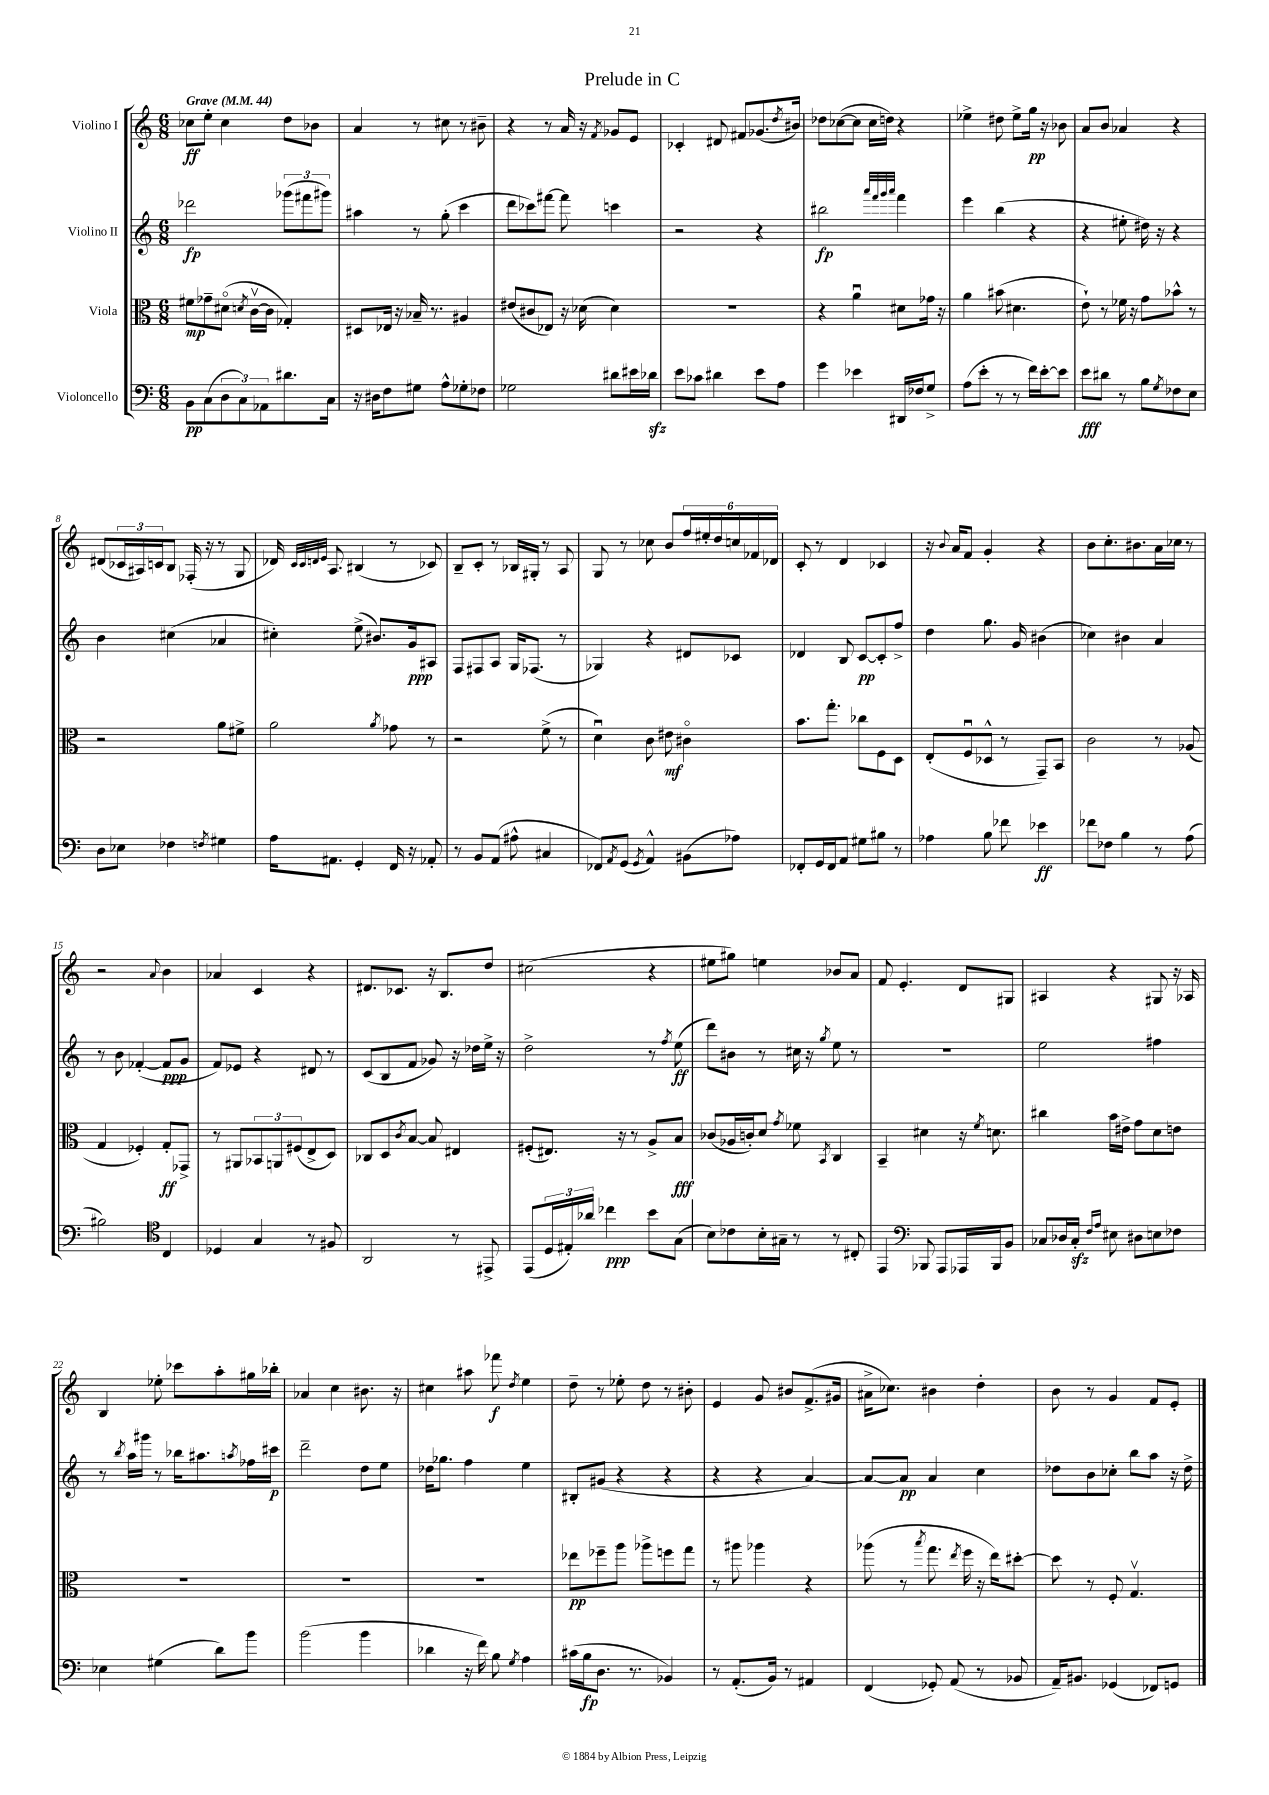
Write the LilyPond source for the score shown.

\header { title = "Prelude in C" }
<<
\new StaffGroup <<
\new Staff = "s0" \with { instrumentName = "Violino I" } {
    \clef treble \key c \major \numericTimeSignature \time 6/8 \tempo "Grave" 4 = 44
    ces''8\ff e''8-. ces''4 d''8 bes'8 |
    a'4 r8 cis''8 r8 bis'8-- |
    r4 r8 a'16 r16 \acciaccatura { f'8 } ges'8 e'8 |
    ces'4-. dis'8 fis'8 ges'8.( \acciaccatura { d''8 } bis'16) |
    des''8 ces''8~( ces''8 ces''16 d''16) r4 |
    ees''4-> dis''8 ees''8-> g''16\pp r16 bes'8 |
    a'8 b'8 aes'4 r4 |
    dis'8( \tuplet 3/2 { ces'16 ais16) c'16 } b8 fes16-.( r16 r8 g8 |
    des'16) \grace { c'32 c'32 d'32 e'32 } a8. bis4( r8 ces'8) |
    b8-- c'8-. r8 bes16 gis16-. r8 a8 |
    g8 r8 ces''8 b'8 \tuplet 6/4 { f''16 eis''16-. d''16 c''16 fes'16 des'16 } |
    c'8-. r8 d'4 ces'4 |
    r16 \appoggiatura { b'8 } a'16 f'8 g'4-. r4 |
    b'8 c''8.-. bis'8. a'16 ces''16 r8 |
    r2 \appoggiatura { a'8 } b'4 |
    aes'4 c'4 r4 |
    dis'8. ces'8. r16 b8. d''8 |
    cis''2( r4 |
    eis''8 gis''8) e''4 bes'8 a'8 |
    f'8 e'4.-. d'8 gis8 |
    ais4 r4 gis8 r16 aes16 |
    b4 ees''8-. ces'''8 a''8-. gis''16 bes''16-. |
    aes'4 c''4 bis'8. r16 |
    cis''4 ais''8 fes'''8\f \acciaccatura { d''8 } e''4 |
    d''8-- r8 ees''8-. d''8 r8 bis'8-. |
    e'4 g'8 bis'8 f'8.->( gis'16 |
    ais'16-> ces''8.) bis'4 d''4-. |
    b'8 r8 g'4 f'8 e'8-. \bar "|." |
}
\new Staff = "s1" \with { instrumentName = "Violino II" } {
    \clef treble \key c \major \numericTimeSignature \time 6/8
    des'''2\fp \tuplet 3/2 { ges'''8( fis'''8 gis'''8) } |
    ais''4 r8 g''8-.( c'''4 |
    d'''8 ces'''8) fis'''8~ fis'''8 c'''4 |
    r2 r4 |
    bis''2\fp \grace { a'''32 f'''32 g'''32 a'''32 } f'''4 |
    e'''4 b''4( r4 |
    r4 eis''8-. dis''16) r16 r4 |
    b'4 cis''4( aes'4 |
    cis''4-.) e''8->( bis'8.) g'16\ppp ais8 |
    f8 fis8 a8 g16 fes8.( r8 |
    ges4) r4 dis'8 ces'8 |
    des'4 b8 c'8~\pp c'8-. f''8-> |
    d''4 g''8. g'16 bis'4( |
    ces''4) bis'4 a'4 |
    r8 b'8 fes'4~-.( fes'8\ppp g'8 |
    f'8) ees'8 r4 dis'8 r8 |
    c'8( b8 f'8 ges'8) r16 des''16 e''16-> r16 |
    d''2-> r8 \acciaccatura { f''8 } e''8\ff( |
    d'''8) bis'8 r8 cis''16 r16 \acciaccatura { g''8 } e''8 r8 |
    R2. |
    e''2 fis''4 |
    r8 \acciaccatura { b''8 } a''16 gis'''16 r8 bes''16 ais''8. \acciaccatura { a''8 } fes''16 cis'''16\p |
    d'''2-- d''8 e''8 |
    des''16 ges''8. f''4 e''4 |
    bis8-. gis'8( r4 r4 |
    r4 r4 a'4~) |
    a'8~ a'8\pp a'4 c''4 |
    des''8 b'8 ces''8-. b''8 a''8 r16 des''16-> \bar "|." |
}
\new Staff = "s2" \with { instrumentName = "Viola" } {
    \clef alto \key c \major \numericTimeSignature \time 6/8
    fis'8\mp ges'8-- dis'8\flageolet( \acciaccatura { d'8 } c'16~\upbow c'16 ges4-.) |
    dis8 ees16 r16 bes16-- r8. ais4 |
    eis'8( cis'8 ees8) r16 des'16( des'4) |
    R2. |
    r4 a'4\downbow dis'8 ges'16 r16 |
    a'4 bis'8( dis'4. |
    e'8-!) r8 fes'16 r16 g'8 bes'8-^ r8 |
    r2 a'8 fis'8-> |
    a'2 \acciaccatura { a'8 } ges'8 r8 |
    r2 f'8->( r8 |
    d'4\downbow) c'8 eis'8\mf cis'4\flageolet |
    b'8. g''8.-. ces''8 f8 d8 |
    e8-.( f8\downbow des8-^ r8 g,8--) b,8 |
    c'2 r8 aes8( |
    g4 fes4-.) g8-.\ff ges,8-> |
    r8 ais,8 \tuplet 3/2 { bes,8 a,8 fis8( } e8-> d8) |
    ces8 d8 \acciaccatura { c'8 } b8~ b8 eis4 |
    fis8-.( eis8.) r16 r8 a8-> b8\fff |
    ces'8( aes16 c'16-.) d'8 \acciaccatura { g'8 } fes'8 \acciaccatura { b,8 } c4 |
    b,4-- dis'4 r16 \acciaccatura { f'8 } d'8. |
    cis''4 b'16 eis'16-> g'8 d'8 e'8 |
    R2. |
    R2. |
    R2. |
    ees''8\pp fes''8-- a''8 aes''8-> f''8 g''8 |
    r8 ais''8 aes''4 r4 |
    aes''8( r8 \acciaccatura { b''8 } g''8. \acciaccatura { e''8 } f''16 r16 e''16) dis''8~-. |
    dis''8 r8 f8-. g4.\upbow \bar "|." |
}
\new Staff = "s3" \with { instrumentName = "Violoncello" } {
    \clef bass \key c \major \numericTimeSignature \time 6/8
    b,8\pp c8( \tuplet 3/2 { d8 c8) aes,8 } dis'8. c16 |
    r16 dis16 f8 gis8 a8-^ ges8-. fes8 |
    ges2 dis'8 eis'16 des'16\sfz |
    e'8 ces'8 dis'4 e'8 a8 |
    g'4 ees'4 dis,16 fes16 g8-> |
    a8( e'8-. r8 r8 f'16) e'16~-. e'8 |
    e'8\fff dis'8 r8 b8 \acciaccatura { g8 } fes8 e8 |
    d8 ees8 fes4 \acciaccatura { f8 } gis4 |
    a16 ais,8. g,4-. f,16 r16 aes,8-. |
    r8 b,8 a,8( ais8-^ cis4 |
    fes,8) \acciaccatura { a,8 } g,8( \acciaccatura { g,8 } a,4-^) bis,8( aes8) |
    fes,8-. g,16 fes,16 a,8 gis8 bis8 r8 |
    aes4 b8 fes'8 ees'4\ff |
    fes'8 fes8 b4 r8 a8( |
    bis2) \clef tenor c4 |
    des4 g4 r8 fis8 |
    a,2 r8 eis,8-> |
    e,8( \tuplet 3/2 { d16 eis16-.) aes'16 } ces''4\ppp b'8 g8( |
    b8) ces'8 b16-. gis16-- r8 r8 cis8-. |
    e,4 \clef bass bes,,8 a,,8 aes,,16 bes,,16 b,8 |
    ces8 des16 ces16-.\sfz \grace { f16 a16 } eis8 dis8 e8 fes8 |
    ees4 gis4( d'8) b'8 |
    b'2( b'4 |
    des'4 r16 f'16) b8 \acciaccatura { g8 } a4 |
    cis'16( b16\fp d8. r8. bes,4) |
    r8 a,8.-.( b,16) r8 ais,4 |
    f,4( ges,8-.) a,8( r8 bes,8 |
    a,16--) bis,8. ges,4( fes,8) g,8 \bar "|." |
}
>>
>>
